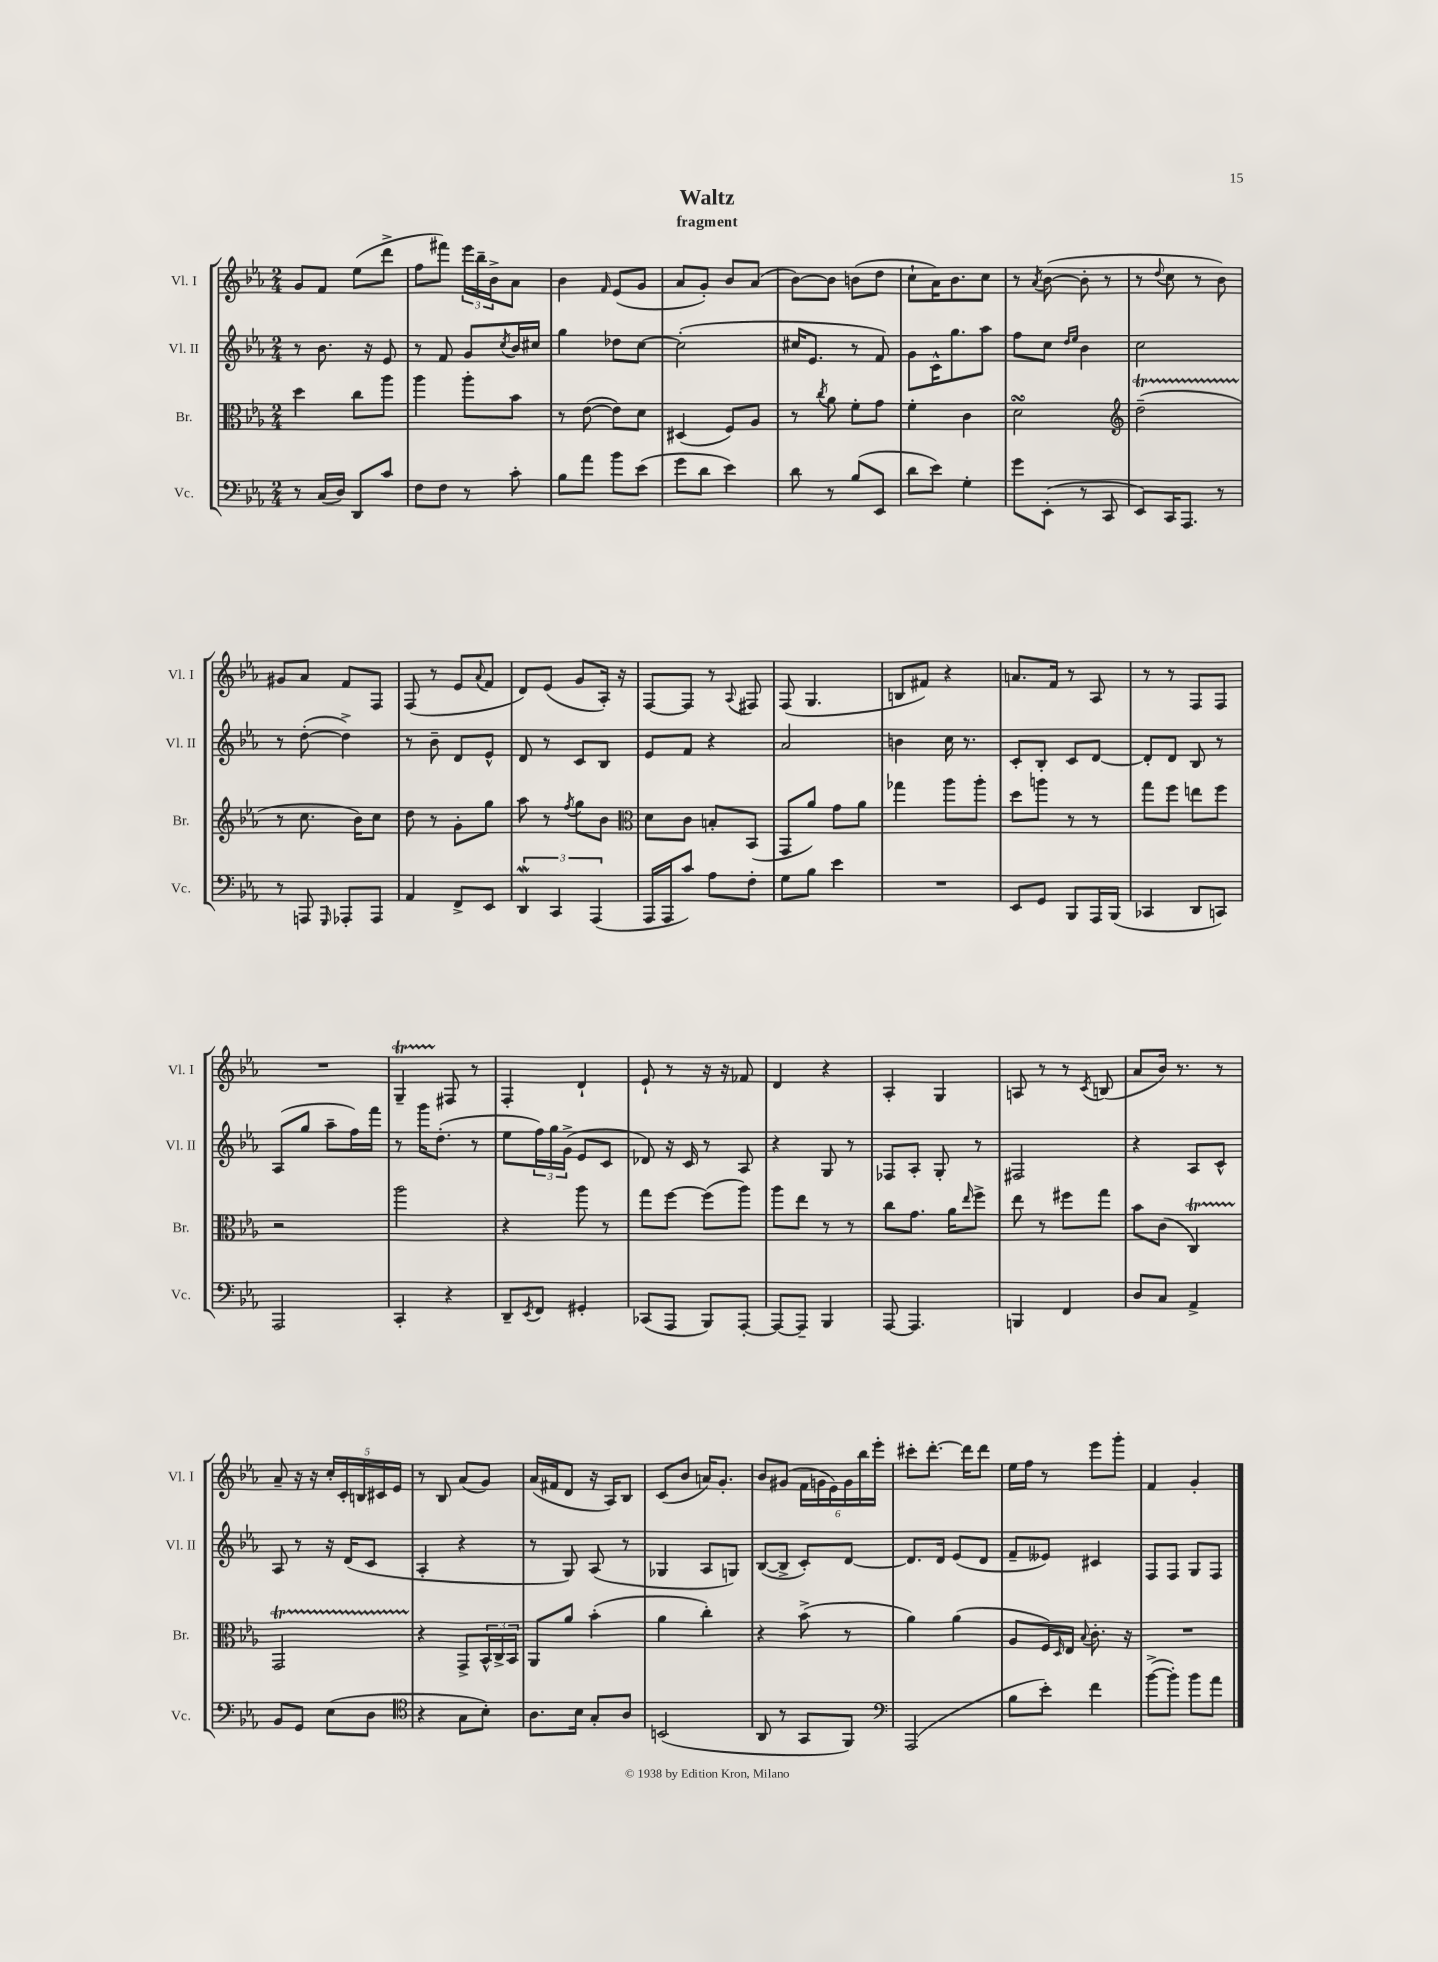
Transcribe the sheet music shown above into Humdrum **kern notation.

**kern	**kern	**kern	**kern
*staff4	*staff3	*staff2	*staff1
*clefF4	*clefC3	*clefG2	*clefG2
*k[b-e-a-]	*k[b-e-a-]	*k[b-e-a-]	*k[b-e-a-]
*M2/4	*M2/4	*M2/4	*M2/4
8r	4dd\	8r	8g/L
(16C/LL	.	8.b-\	8f/J
16D/JJ)	.	.	.
8DD/L	8cc\L	.	(8ee-\L
.	.	16r	.
8c/J	8aa-\J	8e-/	8ddd^\J
=	=	=	=
8F\L	4aa-\	8r	8ff\L
8F\J	.	8f/	8fff#\J)
8r	8aa-'\L	8g/L	24eee-\LL
.	.	.	24bb-~\
.	.	.	24b-^\J
.	.	8qcc/	.
8c'\	8b-\J	16b-/L	8a-\J
.	.	16cc#/JJ	.
=	=	=	=
8B-\L	8r	4gg\	4b-\
8a-\J	([8e-\	.	.
.	.	.	16qqf/
8b-\L	8e-\]L)	8dd-\L	(8e-/L
(8e-\J	8d\J	[8cc\J	8g/J
=	=	=	=
8g\L	(4D#/	(2cc'\]	8a-/L
8d\J	.	.	8g'/J)
4e-\)	8F/L)	.	8b-/L
.	8A-/J	.	(8a-/J
=	=	=	=
8d\	8r	16cc#/LK	[8b-\L)
.	.	8.e-/J	.
.	8qcc/	.	.
8r	8a-\	.	8b-\]J
(8B-/L	8f'\L	8r	(8b\L
8EE-/J	8g\J	8f/)	8dd\J
=	=	=	=
8d\L	4f'\	8g\L	8cc`\L
8e-\J)	.	16c^^\K	16a-\K)
.	.	8.gg\	8.b-\
4G'\	4c\	.	.
.	.	8aa-\J	8cc\J
=	=	=	=
8g\L	2d\	8ff\L	8r
.	.	.	8qa-/
(8EE-'\J	.	8cc\J	([8b-\
.	.	16qqdd/LL	.
.	.	16qqee-/JJ	.
8r	.	4b-\	8b-'\]
8CC/	.	.	8r
=	=	=	=
*	*clefG2	*	*
8EE-/L)	(2dd~\	2cc\	8r
.	.	.	8qqdd/
16CC/K	.	.	8cc\
8.AAA-/J	.	.	.
.	.	.	8r
8r	.	.	8b-\)
=	=	=	=
8r	8r	8r	8g#/L
8AAA/	8.cc\	([8dd'\	8a-/J
16qqGGG/	.	.	.
8AAA-'/L	.	4dd^\])	8f/L
.	16b-\LK)	.	.
8AAA-/J	8cc\J	.	8F/J
=	=	=	=
4AA-/	8dd\	8r	(8F/
.	8r	8b-~\	8r
8FF^/L	8g'\L	8d/L	8e-/L
.	.	.	8qqa-/
8EE-/J	8gg\J	8e-^^/J	8f/J
=	=	=	=
6DD/	8aa-\	8d/	8d/L)
.	8r	8r	(8e-/J
6CC/	.	.	.
.	8qff/	.	.
.	8gg\L	8c/L	8g/L
(6AAA-/	.	.	.
.	8b-\J	8B-/J	16A-'/Jk)
.	.	.	16r
=	=	=	=
*	*clefC3	*	*
16AAA-/LL	8d\L	8e-/L	[8F/L
16AAA-/J	.	.	.
8c/J)	8c\J	8f/J	8F/]J
8A-\L	8B'/L	4r	8r
.	.	.	8qqA-/
8F'\J	(8BB-/J	.	8F#/
=	=	=	=
8G\L	8GG/L	2a-/	(8F/
8B-\J	8a-/J)	.	4.G/
4e-\	8g\L	.	.
.	8a-\J	.	.
=	=	=	=
2r	4gg-\	4b\	8B/L
.	.	.	8f#/J)
.	8aa-\L	16cc\	4r
.	.	8.r	.
.	8aa-'\J	.	.
=	=	=	=
8EE-/L	8dd\L	8c'/L	8.a/L
8GG/J	8aa\J	8B-'/J	.
.	.	.	16f/Jk
8BBB-/L	8r	8c/L	8r
16AAA-/L	8r	[8d/J	8A-/
(16BBB-/JJ	.	.	.
=	=	=	=
4CC-/	8gg\L	8d'/]L	8r
.	8ff\J	8d/J	8r
8DD/L	8ee\L	8B-/	8F/L
8CC/J)	8ff\J	8r	8F/J
=	=	=	=
2AAA-/	2r	(8A-/L	2r
.	.	8gg/J	.
.	.	8aa-~\L	.
.	.	16ff\L)	.
.	.	16fff\JJ	.
=	=	=	=
4CC'/	2aa-\	8r	4G~/
.	.	16ggg\LK	.
.	.	(8.dd'\J	.
4r	.	.	8F#/
.	.	8r	8r
=	=	=	=
8DD~/L	4r	8ee-\L	4F'/
8qEE-/	.	.	.
8FF/J	.	24ff\L)	.
.	.	24gg\	.
.	.	(24g^\JJ	.
4GG#'/	8aa-\	8e-/L	4d`/
.	8r	8c/J	.
=	=	=	=
(8CC-/L	8gg\L	8d-/)	8e-`/
8AAA-/J	[8ff\J	16r	8r
.	.	16c/	.
8BBB-/L)	(8ff\]L	8r	16r
.	.	.	16r
[8AAA-'/J	8aa-\J)	8A-/	8f-/
=	=	=	=
8AAA-/_L	8aa-\L	4r	4d/
8AAA-~/]J	8ee-\J	.	.
4BBB-/	8r	8G/	4r
.	8r	8r	.
=	=	=	=
[8AAA-/	8cc\L	8F-/L	4A-'/
4.AAA-/]	8.g\J	8A-'/J	.
.	.	8G'/	4G/
.	16a-\LK	.	.
.	16qqee-/	.	.
.	8ff^\J	8r	.
=	=	=	=
4BBB/	8ee-\	2F#/	8A/
.	8r	.	8r
4FF/	8ff#\L	.	8r
.	.	.	8qc/
.	8gg\J	.	(8B/
=	=	=	=
8D/L	8b-\L	4r	8a-/L
8C/J	(8c\J	.	16b-/Jk)
.	.	.	8.r
4AA-^/	4C/)	8A-/L	.
.	.	8c^^/J	8r
=	=	=	=
8BB-/L	2GG/	8A-/	8a-~/
8GG/J	.	8r	16r
.	.	.	16r
(8E-\L	.	16r	20cc'/LL
.	.	.	20c'/
.	.	(16d/LK	.
.	.	.	20B/
8D\J	.	8c/J	.
.	.	.	20c#/
.	.	.	20e-/JJ
=	=	=	=
*clefC4	*	*	*
4r	4r	4A-'/	8r
.	.	.	8B-/
8G\L	8GG^/L	4r	(8a-/L
8B-'\J)	24BB-^^/L	.	8g/J)
.	24C^/	.	.
.	24BB-/JJ	.	.
=	=	=	=
8.A-\L	8AA-/L	8r	(16a-/LL
.	.	.	16f#/J
.	8a-/J	8G/)	8d/J
16B-\Jk	.	.	.
8G'/L	(4b-'\	(8A-/	16r
.	.	.	16A-/LK)
8A-/J	.	8r	8B-/J
=	=	=	=
(2BB/	4a-\	4G-/	(8c/L
.	.	.	8b-/J
.	4cc'\)	8A-/L	16a/LK)
.	.	.	8.g'/J
.	.	8G/J)	.
=	=	=	=
8AA-/	4r	([8B-/L	8b-/L
8r	.	8B-^/]J	(8g#/J
8GG/L	(8b-^\	8c'/L)	24f\LL
.	.	.	24g\
.	.	.	24e-\)
8FF/J)	8r	[8d/J	24g\
.	.	.	24bb-\
.	.	.	24eee-'\JJ
=	=	=	=
*clefF4	*	*	*
(2AAA-/	4a-\)	8.d/]L	8ccc#'\L
.	.	.	[8.ddd'\J
.	.	16d/Jk	.
.	(4a-\	(8e-/L	.
.	.	.	16ddd\]LK
.	.	8d/J	8ddd\J
=	=	=	=
8B-\L	8A-/L	8f~/L	16ee-\LL
.	.	.	16ff\JJ
8e-'\J)	16F/L)	8e--/J)	8r
.	16qqD/	.	.
.	16E-/JJ	.	.
.	8qqB-/	.	.
4f\	8.c'\	4c#/	8eee-\L
.	.	.	8ggg'\J
.	16r	.	.
=	=	=	=
([8b-^\L	2r	8F/L	4f/
8b-'\]J)	.	8F/J	.
8b-\L	.	8G/L	4g'/
8a-\J	.	8F/J	.
==	==	==	==
*-	*-	*-	*-
